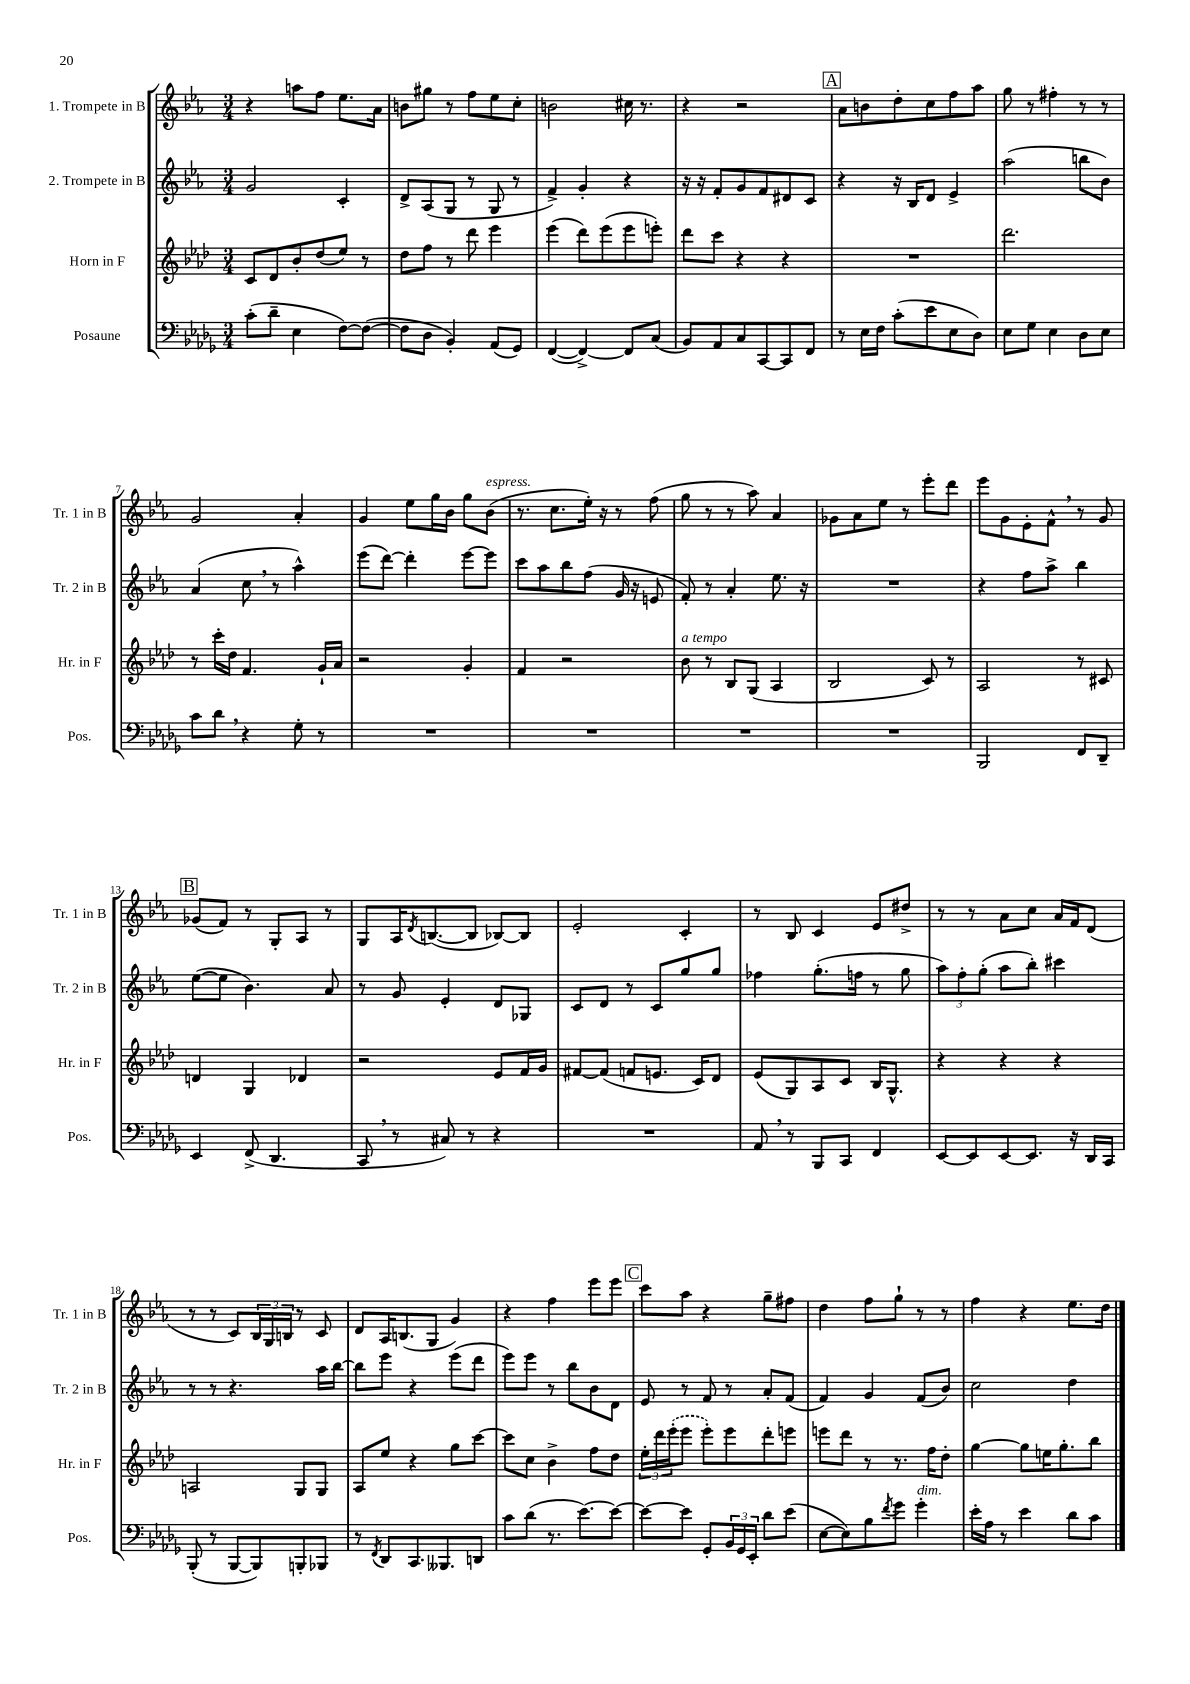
<<
\new StaffGroup <<
\new Staff = "s0" \with { instrumentName = "1. Trompete in B" shortInstrumentName = "Tr. 1 in B" } {
    \clef treble \key ees \major \numericTimeSignature \time 3/4
    r4 a''8 f''8 ees''8. aes'16 |
    b'8 gis''8 r8 f''8 ees''8 c''8-. |
    b'2 cis''16 r8. |
    r4 r2 |
    \mark \markup { \box "A" } aes'8 b'8 d''8-. c''8 f''8 aes''8 |
    g''8 r8 fis''4-. r8 r8 |
    g'2 aes'4-. |
    g'4 ees''8 g''16 bes'16 g''8 bes'8^\markup { \italic "espress." }( |
    r8. c''8. ees''16-.) r16 r8 f''8( |
    g''8 r8 r8 aes''8) aes'4 |
    ges'8 aes'8 ees''8 r8 ees'''8-. d'''8 |
    ees'''8 g'8 ees'8-. f'8-^ \breathe r8 g'8 |
    \mark \markup { \box "B" } ges'8( f'8) r8 g8-. aes8 r8 |
    g8 aes16 \acciaccatura { d'8 } b8.~( b8 bes8~) bes8 |
    ees'2-. c'4-. |
    r8 bes8 c'4 ees'8 dis''8-> |
    r8 r8 aes'8 c''8 aes'16 f'16 d'8( |
    r8 r8 c'8) \tuplet 3/2 { bes16 g16 b16 } r8 c'8 |
    d'8 aes16 b8.( g8 g'4) |
    r4 f''4 ees'''8 ees'''8 |
    \mark \markup { \box "C" } c'''8 aes''8 r4 g''8-- fis''8 |
    d''4 f''8 g''8-! r8 r8 |
    f''4 r4 ees''8. d''16 \bar "|." |
}
\new Staff = "s1" \with { instrumentName = "2. Trompete in B" shortInstrumentName = "Tr. 2 in B" } {
    \clef treble \key ees \major \numericTimeSignature \time 3/4
    g'2 c'4-. |
    d'8-> aes8( g8 r8 g8 r8 |
    f'4->) g'4-. r4 |
    r16 r16 f'8-. g'8 f'8 dis'8 c'8 |
    \mark \markup { \box "A" } r4 r16 bes16 d'8 ees'4-> |
    aes''2( b''8 bes'8) |
    aes'4( c''8 \breathe r8 aes''4-^) |
    ees'''8( d'''8~) d'''4-. ees'''8~ ees'''8 |
    c'''8 aes''8 bes''8 f''8( g'16 r16 e'8 |
    f'8-.) r8 aes'4-. ees''8. r16 |
    R2. |
    r4 f''8 aes''8-> bes''4 |
    \mark \markup { \box "B" } ees''8~( ees''8 bes'4.) aes'8 |
    r8 g'8 ees'4-. d'8 ges8 |
    c'8 d'8 r8 c'8 g''8 g''8 |
    fes''4 g''8.-.( f''16 r8 g''8 |
    \tuplet 3/2 { aes''8) f''8-. g''8-.( } aes''8 bes''8-.) cis'''4 |
    r8 r8 r4. aes''16 bes''16~ |
    bes''8 ees'''8 r4 ees'''8( d'''8 |
    ees'''8) ees'''8 r8 bes''8 bes'8 d'8 |
    \mark \markup { \box "C" } ees'8 r8 f'8 r8 aes'8-. f'8( |
    f'4) g'4 f'8( bes'8) |
    c''2 d''4 \bar "|." |
}
\new Staff = "s2" \with { instrumentName = "Horn in F" shortInstrumentName = "Hr. in F" } {
    \clef treble \key aes \major \numericTimeSignature \time 3/4
    c'8 des'8 bes'8-. des''8( ees''8) r8 |
    des''8 f''8 r8 des'''8 ees'''4 |
    ees'''4( des'''8) ees'''8( ees'''8 e'''8-.) |
    des'''8 c'''8 r4 r4 |
    \mark \markup { \box "A" } R2. |
    des'''2. |
    r8 c'''16-. des''16 f'4. g'16-! aes'16 |
    r2 g'4-. |
    f'4 r2 |
    bes'8^\markup { \italic "a tempo" } r8 bes8 g8( aes4 |
    bes2 c'8) r8 |
    aes2 r8 cis'8 |
    \mark \markup { \box "B" } d'4 g4 des'4 |
    r2 ees'8 f'16 g'16 |
    fis'8~ fis'8( f'8 e'8. c'16) des'8 |
    ees'8( g8) aes8 c'8 bes16 g8.-^ |
    r4 r4 r4 |
    a2 g8 g8 |
    aes8 ees''8 r4 g''8 c'''8~ |
    c'''8 c''8 bes'4-> f''8 des''8 |
    \mark \markup { \box "C" } \tuplet 3/2 { ees''16-. des'''16 \once \slurDashed ees'''16-.( } ees'''8 ees'''8-.) ees'''8 des'''8-. e'''8 |
    e'''8 des'''8 r8 r8. f''16 des''8-. |
    g''4~ g''8 e''16 g''8.-. bes''8 \bar "|." |
}
\new Staff = "s3" \with { instrumentName = "Posaune" shortInstrumentName = "Pos." } {
    \clef bass \key des \major \numericTimeSignature \time 3/4
    c'8-.( des'8-- ees4 f8~) f8~( |
    f8 des8 bes,4-.) aes,8( ges,8) |
    f,4~( f,4~->) f,8 c8( |
    bes,8) aes,8 c8 c,8~ c,8 f,8 |
    \mark \markup { \box "A" } r8 ees16 f16 c'8-.( ees'8 ees8 des8) |
    ees8 ges8 ees4 des8 ees8 |
    c'8 des'8 \breathe r4 ges8-. r8 |
    R2. |
    R2. |
    R2. |
    R2. |
    bes,,2 f,8 des,8-- |
    \mark \markup { \box "B" } ees,4 f,8->( des,4. |
    c,8 \breathe r8 cis8) r8 r4 |
    R2. |
    aes,8 \breathe r8 bes,,8 c,8 f,4 |
    ees,8~ ees,8 ees,8~ ees,8. r16 des,16 c,16 |
    bes,,8-.( r8 bes,,8~ bes,,8) b,,8-. bes,,8 |
    r8 \acciaccatura { f,8 } des,8 c,8. beses,,8. d,8 |
    c'8 des'8( r8. ees'8.~) ees'8~ |
    \mark \markup { \box "C" } ees'8~ ees'8 ges,8-. \tuplet 3/2 { bes,16 ges,16 ees,16-. } des'8 ees'8( |
    ees8~ ees8) bes8 \acciaccatura { f'8 } ges'8 ges'4-.^\markup { \italic "dim." } |
    ees'16-. aes16 r8 ees'4 des'8 c'8 \bar "|." |
}
>>
>>
